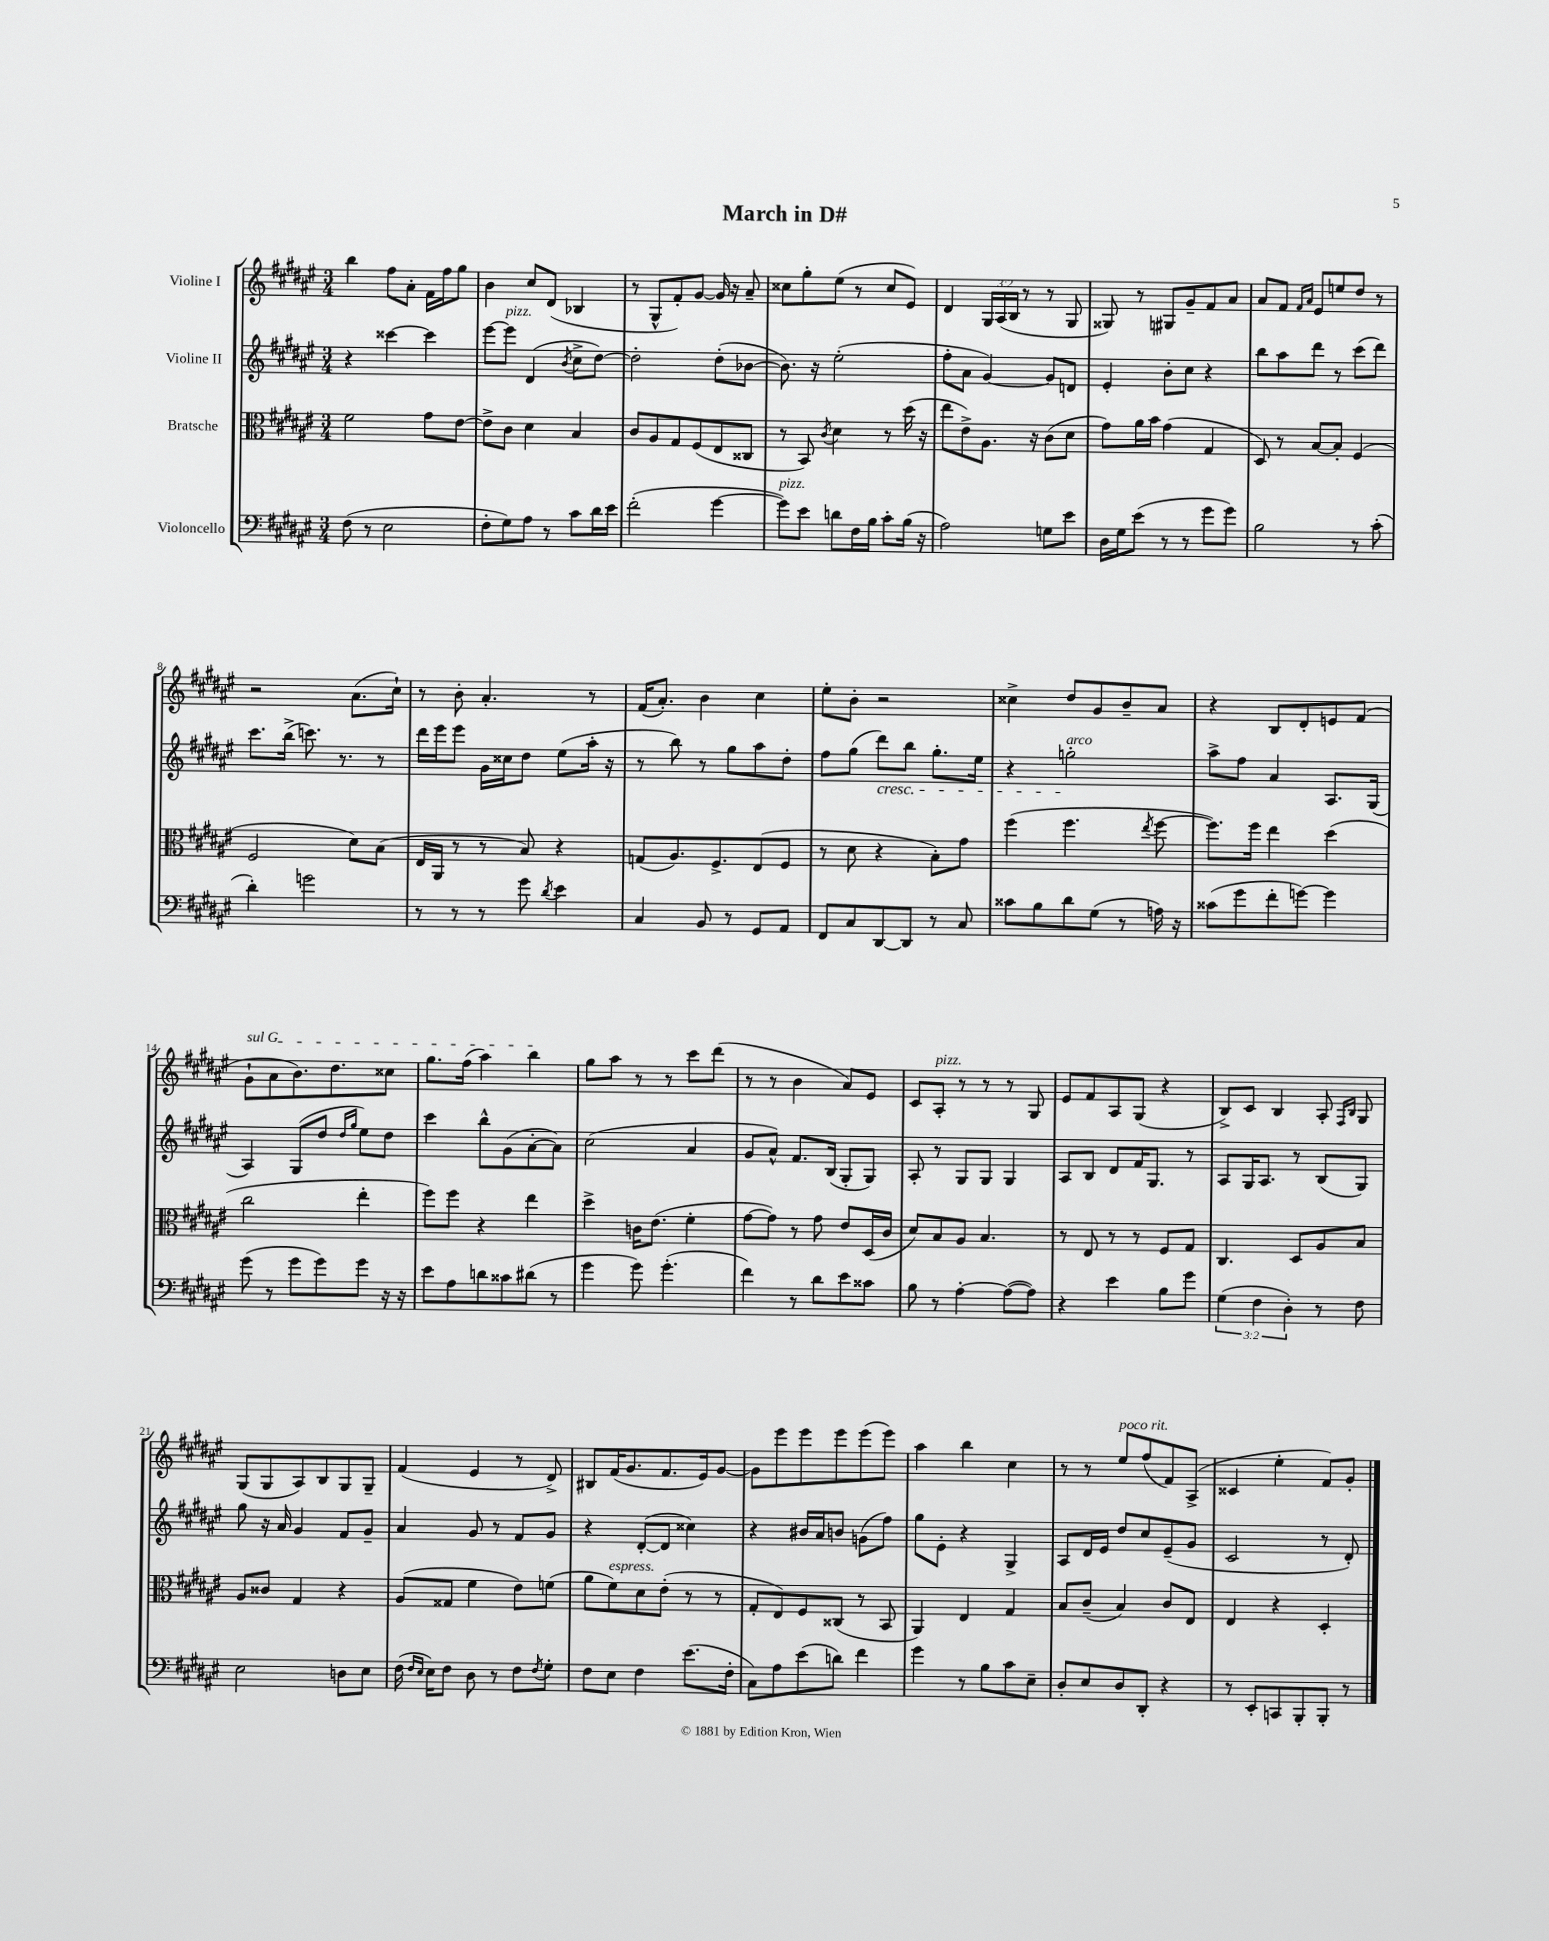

**kern	**kern	**kern	**kern
*staff4	*staff3	*staff2	*staff1
*clefF4	*clefC3	*clefG2	*clefG2
*k[f#c#g#d#a#e#]	*k[f#c#g#d#a#e#]	*k[f#c#g#d#a#e#]	*k[f#c#g#d#a#e#]
*M3/4	*M3/4	*M3/4	*M3/4
(8F#	2f#	4r	4bb
8r	.	.	.
2E#	.	[4ccc##	8ff#
.	.	.	8a#'
.	8g#	4ccc##]	16f#
.	.	.	16ff#
.	[8e#	.	8gg#
=	=	=	=
8F#'	8e#^]	[8eee#	4b
8G#)	8c#	8eee#]	.
8A#	4d#	(4d#	8cc#
8r	.	.	(8d#
.	.	8qb	.
8c#	4B	8cc#^	4B-
16d#	.	[8dd#)	.
16e#	.	.	.
=	=	=	=
(2f#'	8c#	2dd#']	8r
.	8A#	.	8G#^^
.	8G#	.	8f#')
.	(8F#	.	[8g#
[4g#	8E#	(8dd#'	16g#]
.	.	.	16r
.	8C##	[8b-	8a#~
=	=	=	=
8g#])	8r	8.b-])	8cc##
8e#	8BB)	.	8gg#'
.	.	16r	.
.	8qc#	.	.
8d	4d#	(2ee#'	(8ee#
16F#	.	.	8r
16B	.	.	.
8c#'	8r	.	8cc##
(16B	(16dd#	.	8e#)
16r	16r	.	.
=	=	=	=
2A#)	8ee#	8ff#'	4d#
.	8e#^)	8a#	.
.	8.A#	[4g#)	24G#
.	.	.	(24A#
.	.	.	24B
.	.	.	8r
.	16r	.	.
8G	(8c#	8g#]	8r
8e#	8d#	8d	8G#
=	=	=	=
16D#	8g#)	4e#'	8G##)
16G#	.	.	.
(8e#	16a#	.	8r
.	16b	.	.
8r	(4g#	8b'	8G#
8r	.	8cc#	8g#~
8g#	4G#	4r	8f#
8g#)	.	.	8a#
=	=	=	=
2B	8D#)	8bb	8a#
.	8r	8aa#	8f#
.	.	.	16qqf#
.	.	.	16qqa#
.	[8B	8ddd#	8e#
.	8B']	8r	8ee
8r	(4F#	(8ccc#	8dd#
(8c#'	.	8ddd#)	8r
=	=	=	=
4d#')	2F#	8.ccc#	2r
.	.	(16bb^	.
2g	.	8.ccc)	.
.	.	8.r	.
.	8d#)	.	(8.a#
.	(8B	8r	.
.	.	.	16cc#`)
=	=	=	=
8r	16E#	16ddd#	8r
.	16AA#	16eee#	.
8r	8r	8eee#	8b'
8r	8r	16g#	4.a#'
.	.	16cc##	.
8g#	8B)	8dd#	.
8qd#	.	.	.
4e#	4r	(8ee#	.
.	.	16aa#'	8r
.	.	16r	.
=	=	=	=
4C#	(8G	8r	(16f#
.	.	.	8.a#')
.	8.A#)	8bb)	.
8BB	.	8r	4b
.	8.F#^	.	.
8r	.	8gg#	.
8GG#	(8E#	8aa#	4cc#
8AA#	8F#	8dd#'	.
=	=	=	=
8FF#	8r	8ff#	8ee#'
8C#	8d#	(8gg#	8b'
[8DD#	4r	8ddd#)	2r
8DD#]	.	8bb	.
8r	8B')	8.gg#'	.
8C#	8g#	.	.
.	.	16ee#	.
=	=	=	=
8c##	(4ff#	4r	4cc##^
8B	.	.	.
8d#	4.ff#	2gg'	8dd#
(8G#	.	.	8g#
8r	.	.	8b~
.	8qee#	.	.
16A)	[8ff#	.	8a#
16r	.	.	.
=	=	=	=
(8c##	8.ff#])	8aa#^	4r
8g#	.	8ff#	.
.	16ff#	.	.
8f#'	4ee#	4a#	8B
[8g)	.	.	8d#'
4g]	(4dd#	8.A#	8e
.	.	.	(8f#
.	.	(16G#	.
=	=	=	=
(8g#	2cc#	4A#)	8g#`
8r	.	.	8a#
8g#	.	(8G#	8.b)
8g#)	.	8dd#	.
.	.	.	8.dd#
.	.	16qqdd#	.
.	.	16qqgg#	.
8g#	4ee#'	8ee#)	.
16r	.	8dd#	8cc##
16r	.	.	.
=	=	=	=
8e#	8ff#)	4ccc#	8.gg#
8A#	8ff#	.	.
.	.	.	(16ff#
8d	4r	8bb^^	4aa#)
8c##	.	(8g#	.
(8d#	4ee#	[8a#'	4bb
8r	.	8a#])	.
=	=	=	=
4g#	4dd#^	(2cc#	8gg#
.	.	.	8aa#
8g#)	16c	.	8r
.	(8.e#	.	.
(4.g#'	.	.	8r
.	4f#'	4a#	8ccc#
.	.	.	(8ddd#
=	=	=	=
4f#)	[8g#	8g#	8r
.	8g#])	8a#^^)	8r
8r	8r	8.f#	4b
8d#	8g#	.	.
.	.	(16B	.
8e#	8e#	8G#'	8a#)
8c##	(16D#	8G#)	8e#
.	16c#	.	.
=	=	=	=
8B	8d#)	8A#'	8c#
8r	8B	8r	8A#'
[4A#'	8A#	8G#	8r
.	4.B	8G#	8r
(8A#_	.	4G#	8r
8A#])	.	.	8G#
=	=	=	=
4r	8r	8A#	8e#
.	8E#	8B	8f#
4e#	8r	8d#	8A#
.	8r	16f#	(8G#
.	.	8.G#	.
8B	8F#	.	4r
8g#	8G#	8r	.
=	=	=	=
(6G#	4.C#	8A#	8B^)
.	.	16G#	8c#
6F#	.	.	.
.	.	8.A#	.
.	.	.	4B
6D#')	.	.	.
.	8D#	8r	.
8r	8A#	(8B	8A#'
.	.	.	16qqF#
.	.	.	16qqB
8F#	8B	8G#)	8G#
=	=	=	=
2E#	8A#	8gg#	(8G#
.	8c##	16r	8G#
.	.	16a#	.
.	4G#	4g#	8A#)
.	.	.	8B
8D	4r	8f#	8G#
8E#	.	8g#~	8G#~
=	=	=	=
(16F#	(8A#	4a#	(4f#
16qqF#	.	.	.
16qqE#	.	.	.
16E#)	.	.	.
8F#	8G##	.	.
8D#	4f#	8g#	4e#
8r	.	8r	.
8F#	8e#)	8f#	8r
8qF#	.	.	.
8G#'	(8f	8g#	8d#^)
=	=	=	=
8F#	8a#	4r	8B#
8E#	8f#)	.	(16f#
.	.	.	8.g#
4F#	8d#	([8d#'	.
.	(8e#'	8d#]	8.f#
(8.e#	8r	4cc##)	.
.	.	.	16e#)
.	8r	.	[8g#
16F#'	.	.	.
=	=	=	=
8C#)	8G#'	4r	8g#]
8A#	8E#)	.	8eee#
(8e#	8F#	16b#	8eee#
.	.	16a#	.
8d)	(8C##	8b	8eee#
4f#	8r	(8g	(8eee#
.	8BB	8ff#)	8eee#)
=	=	=	=
4g#	4AA#)	8gg#	4aa#
.	.	8e#'	.
8r	4E#	4r	4bb
8B	.	.	.
8c#	4G#	4G#^	4cc#
8E#~	.	.	.
=	=	=	=
8D#'	8B	8A#	8r
8E#	(8c#~	16d#	8r
.	.	16e#	.
8D#	4B)	8dd#	8ee#
8DD#'	.	8cc#	(8ff#
4r	8c#	(8e#~	8f#)
.	8E#	8g#	(8A#^
=	=	=	=
8r	4E#	2c#	4c##
8EE#'	.	.	.
8CC	4r	.	4ee#'
8BBB'	.	.	.
8BBB'	4D#'	8r	8f#)
8r	.	8d#')	8g#'
==	==	==	==
*-	*-	*-	*-
